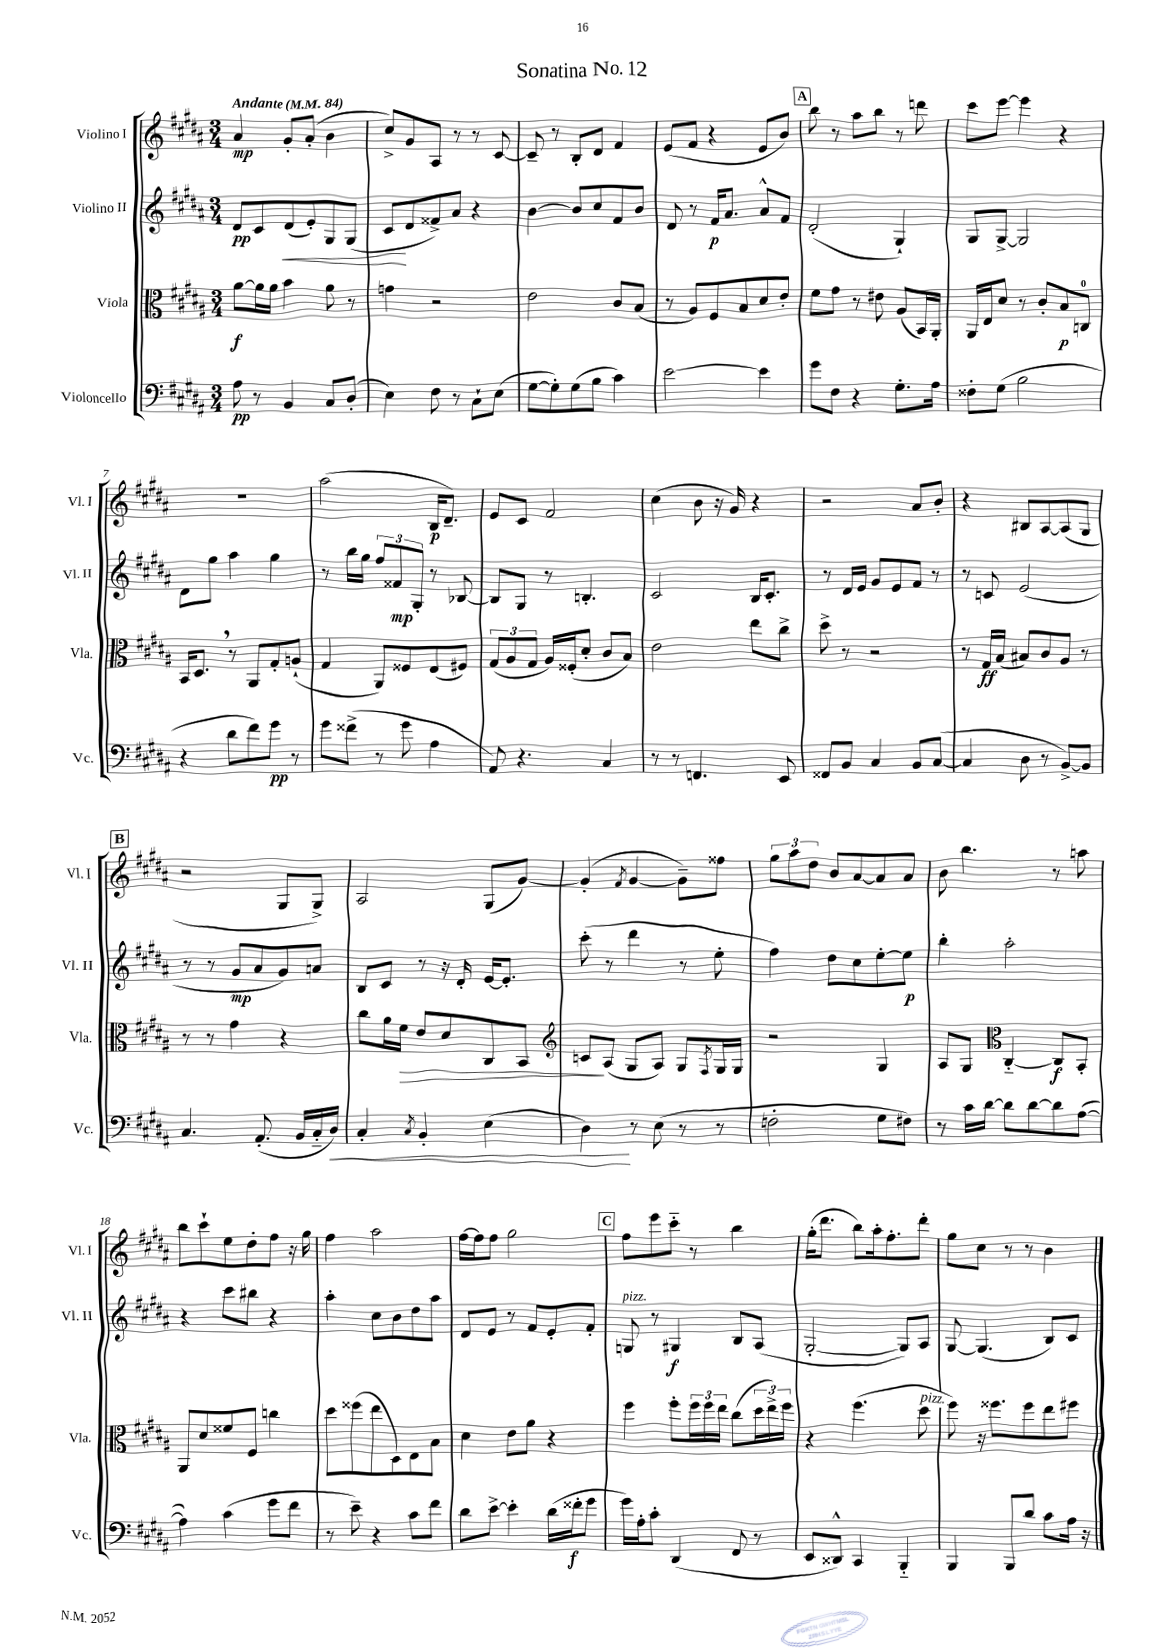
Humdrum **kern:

**kern	**dynam	**kern	**dynam	**kern	**dynam	**kern	**dynam
*part4	*part4	*part3	*part3	*part2	*part2	*part1	*part1
*staff4	*staff4	*staff3	*staff3	*staff2	*staff2	*staff1	*staff1
*I"Violoncello	*	*I"Viola	*	*I"Violino II	*	*I"Violino I	*
*I'Vc.	*	*I'Vla.	*	*I'Vl. II	*	*I'Vl. I	*
*clefF4	*	*clefC3	*	*clefG2	*	*clefG2	*
*k[f#c#g#d#a#]	*	*k[f#c#g#d#a#]	*	*k[f#c#g#d#a#]	*	*k[f#c#g#d#a#]	*
*M3/4	*	*M3/4	*	*M3/4	*	*M3/4	*
*MM84	*	*MM84	*	*MM84	*	*MM84	*
=1	=1	=1	=1	=1	=1	=1	=1
!	!	!	!	!	!	!LO:TX:a:B:t=Andante	!
8A#\	pp	[8a#\L	f	8d#/L	pp	4a#/	mp
8r	.	16a#\L]	.	8c#/	.	.	.
.	.	16a#\JJ	.	.	.	.	.
!	!	!	!	!	!LO:HP:b	!	!
4BB/	.	4b\	.	(8d#/	<	8g#'/L	.
.	.	.	.	8e'/)	.	(8a#'/J	.
8C#/L	.	8a#\	.	8G#/	.	4b\	.
(8D#'/J	.	8r	.	(8G#/J	.	.	.
=2	=2	=2	=2	=2	=2	=2	=2
4E\)	.	4gn\	.	8c#/L	.	8cc#^/L)	.
.	.	.	.	8d#/	[	8g#/	.
8F#\	.	2r	.	8f##X^/)	.	8A#/J	.
8r	.	.	.	8a#/J	.	8r	.
8C#`\L	.	.	.	4r	.	8r	.
(8E\J	.	.	.	.	.	[8c#/	.
=3	=3	=3	=3	=3	=3	=3	=3
[8G#\L	.	2e\	.	[4b\	.	8c#~/]	.
8G#'\])	.	.	.	.	.	8r	.
(8G#\	.	.	.	8b/L]	.	8B'/L	.
8B\J	.	.	.	8cc#/	.	8d#/J	.
4c#\)	.	8c#/L	.	8f#/	.	4f#/	.
.	.	(8B/J	.	8b/J	.	.	.
=4	=4	=4	=4	=4	=4	=4	=4
[2e\	.	8r	.	8d#/	.	(8e/L	.
.	.	8A#/L)	.	8r	.	8f#/J	.
.	.	8F#/	.	16f#/KL	p	4r	.
.	.	.	.	8.a#/J	.	.	.
.	.	8B/	.	.	.	.	.
4e\]	.	8d#/	.	8a#^^/L	.	8e/L	.
.	.	8e'/J	.	8f#/J	.	8b/J)	.
!!LO:REH:place=s1:t=A
=5	=5	=5	=5	=5	=5	=5	=5
8g#\L	.	8f#\L	.	(2d#'/	.	8bb\	.
8F#\J	.	8g#\J	.	.	.	8r	.
4r	.	8r	.	.	.	8aa#\L	.
.	.	8e#X\	.	.	.	8bb\J	.
8.G#'\L	.	(8A#/L	.	4G#`/)	.	8r	.
.	.	16BB/L)	.	.	.	8dddn\	.
16A#\Jk	.	16AA#'/JJ	.	.	.	.	.
=6	=6	=6	=6	=6	=6	=6	=6
8F##X'\L	.	16AA#/LL	.	8G#/L	.	8ccc#\L	.
.	.	16E/J	.	.	.	.	.
(8G#\J	.	8d#/J	.	[8G#^/J	.	[8eee\J	.
2B\	.	8r	.	2G#/]	.	4eee\]	.
.	.	8c#'/L	.	.	.	.	.
.	.	8B/	p	.	.	4r	.
.	.	8Cn/J	.	.	.	.	.
!!LO:LB:g=z
=7	=7	=7	=7	=7	=7	=7	=7
4r	.	16BB/KL	.	8d#\L	.	2.r	.
.	.	8.D#,/J	.	.	.	.	.
.	.	.	.	8gg#\J	.	.	.
8d#\L	.	8r	.	4aa#\	.	.	.
8f#\)	.	8AA#/L	.	.	.	.	.
8g#\J	pp	8G#'/	.	4gg#\	.	.	.
8r	.	(8An`/J	.	.	.	.	.
=8	=8	=8	=8	=8	=8	=8	=8
8g#\L	.	4G#/	.	8r	.	(2aa#\	.
(8f##X^\J	.	.	.	16bb\LL	.	.	.
.	.	.	.	16gg#\JJ	.	.	.
8r	.	8AA#/L)	.	12ff#/L	.	.	.
.	.	.	.	12f##X/	mp	.	.
8g#\	.	8F##X/	.	.	.	.	.
.	.	.	.	12G#'/J	.	.	.
4A#\	.	(8E/	.	8r	.	16B/KL	p
.	.	.	.	.	.	8.d#~/J)	.
.	.	8F#X/J)	.	[8B-X/	.	.	.
=9	=9	=9	=9	=9	=9	=9	=9
8AA#/)	.	(12G#/L	.	8B-/L]	.	8e/L	.
.	.	12A#/	.	.	.	.	.
4.r	.	.	.	8G#/J	.	8c#/J	.
.	.	12G#/J	.	.	.	.	.
.	.	16A#/LL)	.	8r	.	2f#/	.
.	.	(16F##X'/J	.	.	.	.	.
.	.	8d#'/J	.	4.Bn'/	.	.	.
4C#/	.	8c#/L	.	.	.	.	.
.	.	8B/J)	.	.	.	.	.
=10	=10	=10	=10	=10	=10	=10	=10
8r	.	2e\	.	2c#/	.	(4cc#\	.
8r	.	.	.	.	.	.	.
4.FFn/	.	.	.	.	.	8b\	.
.	.	.	.	.	.	16r	.
.	.	.	.	.	.	16g#/)	.
.	.	8ee\L	.	16B/KL	.	4r	.
.	.	.	.	8.c#'/J	.	.	.
8EE/	.	8cc#^\J	.	.	.	.	.
=11	=11	=11	=11	=11	=11	=11	=11
8FF##X/L	.	8dd#^\	.	8r	.	2r	.
8BB/J	.	8r	.	16d#/LL	.	.	.
.	.	.	.	16e/JJ	.	.	.
4C#/	.	2r	.	8g#/L	.	.	.
.	.	.	.	8e/	.	.	.
8BB/L	.	.	.	8f#/J	.	8a#/L	.
([8C#/J	.	.	.	8r	.	8b'/J	.
=12	=12	=12	=12	=12	=12	=12	=12
4C#/]	.	8r	.	8r	.	4r	.
.	.	16G#/LL	ff	8cn/	.	.	.
.	.	(16B/JJ	.	.	.	.	.
8D#\	.	8B#X/L)	.	(2e/	.	8B#X/L	.
8r	.	8c#/	.	.	.	[8A#/	.
[8BB^/L)	.	8A#/J	.	.	.	(8A#/]	.
8BB/J]	.	8r	.	.	.	8G#/J	.
!!LO:LB:g=z
!!LO:REH:place=s1:t=B
=13	=13	=13	=13	=13	=13	=13	=13
4.C#/	.	8r	.	8r	.	2r	.
.	.	8r	.	8r	.	.	.
.	.	4g#\	.	8g#/L	mp	.	.
(8.AA#'/	.	.	.	8a#/	.	.	.
.	.	4r	.	8g#/)	.	8G#/L	.
16BB/LL	.	.	.	.	.	.	.
16C#/	.	.	.	8an/J	.	8G#^/J)	.
!	!LO:HP:b	!	!	!	!	!	!
16D#/JJ)	<	.	.	.	.	.	.
=14	=14	=14	=14	=14	=14	=14	=14
4C#'/	.	8cc#\L	.	8B/L	.	2A#/	.
.	.	16a#\L	.	8c#/J	.	.	.
!	!	!	!LO:HP:b	!	!	!	!
.	.	16f#\JJ	>	.	.	.	.
8qC#/	.	.	.	.	.	.	.
4BB'/	.	8e/L	.	8r	.	.	.
.	.	8d#/	.	16r	.	.	.
.	.	.	.	16d#'/	.	.	.
(4E\	.	8C#/	.	[16e/KL	.	(8G#/L	.
.	.	.	.	8.e'/J]	.	.	.
.	.	8BB/J	.	.	.	[8g#/J)	.
=15	=15	=15	=15	=15	=15	=15	=15
*	*	*clefG2	*	*	*	*	*
4D#\)	.	8cn/L	.	(8ccc#'\	.	(4g#'/]	.
.	.	(8A#/J	]	8r	.	.	.
.	.	.	.	.	.	8qf#/	.
8r	[	8G#/L	.	4ddd#\	.	[4g#/	.
(8E\	.	8A#/J)	.	.	.	.	.
8r	.	8G#/L	.	8r	.	8g#~\L])	.
.	.	8qF#/	.	.	.	.	.
8r	.	16G#/L	.	8ee'\	.	8ff##X\J	.
.	.	16G#/JJ	.	.	.	.	.
=16	=16	=16	=16	=16	=16	=16	=16
2Fn'\	.	2r	.	4ff#\)	.	12gg#\L	.
.	.	.	.	.	.	12aa#\	.
.	.	.	.	.	.	12dd#\J	.
.	.	.	.	8dd#\L	.	8b/L	.
.	.	.	.	8cc#\	.	[8a#/	.
8G#\L	.	4G#/	.	[8ee'\	.	8a#/]	.
8F#X\J)	.	.	.	8ee\J]	p	8a#/J	.
=17	=17	=17	=17	=17	=17	=17	=17
8r	.	8A#/L	.	4bb'\	.	8b\	.
16c#\LL	.	8G#/J	.	.	.	4.bb\	.
[16d#\JJ	.	.	.	.	.	.	.
*	*	*clefC3	*	*	*	*	*
8d#\L]	.	[4C#/	.	2aa#'\	.	.	.
[8d#\	.	.	.	.	.	.	.
8d#\]	.	8C#/L]	f	.	.	8r	.
([8A#\J	.	8BB'/J	.	.	.	8aan\	.
!!LO:LB:g=z
=18	=18	=18	=18	=18	=18	=18	=18
4A#\])	.	8AA#/L	.	4r	.	8bb\L	.
.	.	8d#/	.	.	.	8ccc#`\	.
(4c#\	.	8f##X/	.	8ccc#\L	.	8ee\	.
.	.	8F#/J	.	8bb#X\J	.	8dd#'\	.
8g#\L	.	4ccn\	.	4r	.	8ff#\J	.
8f#\J	.	.	.	.	.	16r	.
.	.	.	.	.	.	16gg#\	.
=19	=19	=19	=19	=19	=19	=19	=19
8r	.	8dd#\L	.	4aa#'\	.	4ff#\	.
8e~\)	.	(8ff##X\	.	.	.	.	.
4r	.	8ee\	.	8cc#\L	.	2aa#\	.
.	.	8D#\)	.	8b\	.	.	.
8c#\L	.	8E\	.	8dd#\	.	.	.
8f#\J	.	8B\J	.	8aa#\J	.	.	.
=20	=20	=20	=20	=20	=20	=20	=20
8d#\L	.	4d#\	.	8d#/L	.	[16ff#\LL	.
.	.	.	.	.	.	16ff#\J]	.
[8e^\J	.	.	.	8e/J	.	8ff#\J	.
4e'\]	.	8e\L	.	8r	.	2gg#\	.
.	.	8a#\J	.	8f#/L	.	.	.
(16d#\LL	.	4r	.	8e'/	.	.	.
16f##X'\J	f	.	.	.	.	.	.
8g#\J	.	.	.	8f#'/J	.	.	.
!!LO:REH:place=s1:t=C
=21	=21	=21	=21	=21	=21	=21	=21
!	!	!	!	!LO:TX:a:i:t=pizz.	!	!	!
16g#\LL)	.	4ff#\	.	8Gn/	.	8ff#\L	.
16A#'\J	.	.	.	.	.	.	.
8c#'\J	.	.	.	8r	.	8eee\	.
(4DD#/	.	8ff#'\L	.	4G#X/	f	8ccc#\J	.
.	.	24ff#\L	.	.	.	8r	.
.	.	24ff#\	.	.	.	.	.
.	.	24ee\JJ	.	.	.	.	.
8FF#/	.	(8cc#\L	.	8B/L	.	4bb\	.
8r	.	24dd#\L	.	(8A#/J	.	.	.
.	.	24ee^\)	.	.	.	.	.
.	.	24ff#\JJ	.	.	.	.	.
=22	=22	=22	=22	=22	=22	=22	=22
8EE/L	.	4r	.	[2G#'/	.	(16gg#'\KL	.
.	.	.	.	.	.	8.ddd#\J	.
8DD##X^^/J)	.	.	.	.	.	.	.
4CC#/	.	(4.ff#\	.	.	.	8bb\L)	.
.	.	.	.	.	.	16aa#'\k	.
.	.	.	.	.	.	8.ff#'\	.
4BBB/	.	.	.	8G#/L])	.	.	.
!	!	!LO:TX:a:i:t=pizz.	!	!	!	!	!
.	.	8dd#\	.	8A#/J	.	8ddd#'\J	.
=23	=23	=23	=23	=23	=23	=23	=23
4BBB/	.	8ff#\)	.	[8G#/	.	8gg#\L	.
.	.	16r	.	(4.G#/]	.	8cc#\J	.
.	.	8.ff##X\L	.	.	.	.	.
8BBB/L	.	.	.	.	.	8r	.
8d#/J	.	8ff##\	.	.	.	8r	.
8c#\L	.	8ee\	.	8B/L)	.	4b\	.
16A#\Jk	.	8ff#X\J	.	8c#/J	.	.	.
16r	.	.	.	.	.	.	.
==	==	==	==	==	==	==	==
*-	*-	*-	*-	*-	*-	*-	*-
